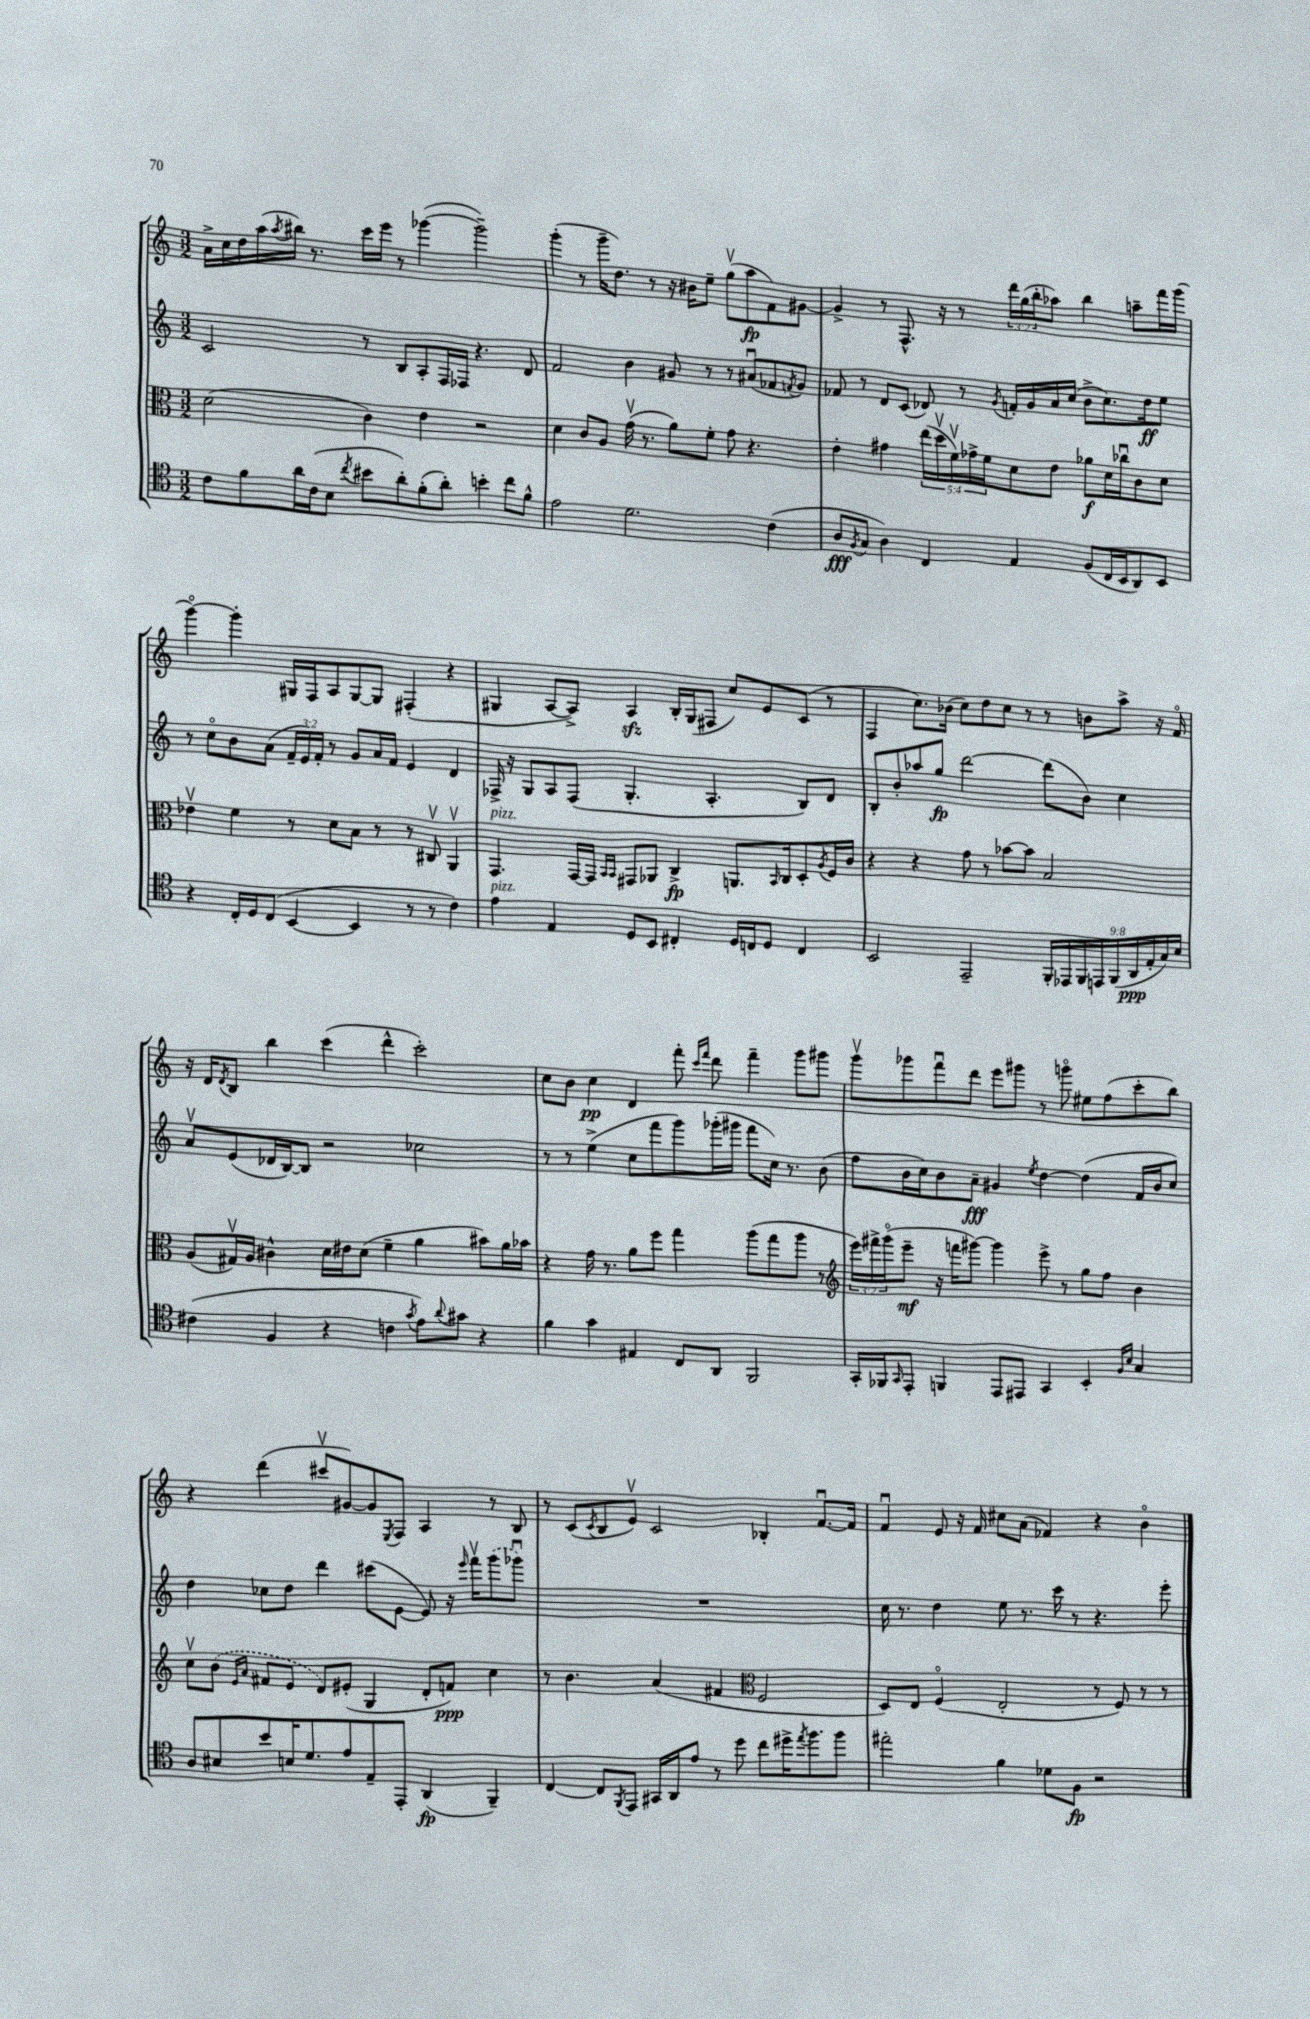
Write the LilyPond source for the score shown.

<<
\new StaffGroup <<
\new Staff = "s0" {
    \clef treble \key c \major \numericTimeSignature \time 3/2 \override Staff.TupletNumber.text = #tuplet-number::calc-fraction-text
    a'16-> c''16 d''16 a''16( \acciaccatura { a''8 } bis''16) r8. c'''16 e'''16 r8 ges'''4~( ges'''2--) |
    g'''4-.( r8 g'''16-- d''8.) r8 r16 bis'16 e''8-- g''8\upbow( a''8\fp f'8) gis'8~ |
    gis'4-> r8 f8.-^ r16 r8 \tuplet 3/2 { d'''16 g''16( b''16-. } aes''8) b''4 a''8-- f'''16 g'''16( |
    g'''4~\flageolet) g'''4-. gis16 f16 a8 gis8~ gis8 fis4-.( r4 |
    gis4 a8~ a8->) a4\sfz b16-. gis16( fis8 c''8) e'8 c'8( r8 |
    f4 c''8.) bes'16( c''8) d''8 c''8 r8 r8 b'8 a''8-> r16 f'16\flageolet |
    r16 d'16 \acciaccatura { d'8 } b8 b''4 c'''4( d'''4-^ c'''2-.) |
    c''8 b'8 c''4\pp d'4 f'''8-. \grace { c'''16 f'''16 } d'''8 f'''4-- g'''8 gis'''8 |
    g'''8\upbow ges'''8 f'''8\downbow d'''8 e'''8 gis'''8 r8 g'''8\flageolet eis''8 f''8( c'''8-. b''8) |
    r4 d'''4( cis'''8\upbow gis'8~) gis'8 \acciaccatura { e8 } f8 a4 r8 b8 |
    r8 c'8( \acciaccatura { c'8 } b8 e'8\upbow) c'2 bes4-. f'8.~\downbow f'16 |
    f'4\downbow e'8 r16 f'16 cis''8 a'8( fes'4) r4 b'4\flageolet \bar "|." |
}
\new Staff = "s1" {
    \clef treble \key c \major \numericTimeSignature \time 3/2 \override Staff.TupletNumber.text = #tuplet-number::calc-fraction-text
    c'2 r8 b8 a8-. f16 fes16 r4. d'8 |
    f'2 b'4 gis'8 r8 r8 ais'8\downbow( fes'8 \acciaccatura { f'8 } gis'8) |
    fes'8 r8 d'8 c'8( des'8) r8 \acciaccatura { g'8 } f'16-. g'16 a'16 c''16( b'8-> c''8.) d''16\ff e''8 |
    r8 c''8\flageolet b'8 a'8( \tuplet 3/2 { f'16-- e'16) f'16-. } r8 g'8 a'16 f'16 e'4 d'4 |
    fes16-> r16 g8 a8 fes8( g4.-. a4.-. b8) d'8 |
    b8-. b'8-. aes''8 g''8\fp d'''2~ d'''8( b'8) c''4 |
    a'8\upbow e'8( des'16 b16~) b8 r2 ces''2 |
    r8 r8 e''4->( c''8 f'''8 g'''8) ges'''16-.( gis'''16 f'''8 c''16) r8. b'8( |
    f''8 b'16 c''16) b'8 a'8--\fff gis'4 \acciaccatura { e''8 } d''4~ d''4( f'16 b'16 c''8) |
    d''4 ces''8 d''8 d'''4 cis'''8( e'8~ e'8) r16 \grace { e'''16 } f'''16\upbow \once \slurDashed g'''8( ges'''8\downbow) |
    R1. |
    c''16 r8. d''4 e''8 r8. c'''16 r8 r4. e'''8-. \bar "|." |
}
\new Staff = "s2" {
    \clef alto \key c \major \numericTimeSignature \time 3/2 \override Staff.TupletNumber.text = #tuplet-number::calc-fraction-text
    d'2( c'4) e'4 r2 |
    d'4 c'8 a8 g'16\upbow( r8. a'8) f'8-. g'8 r4. |
    e'4-. gis'4 \tuplet 5/4 { e''16( d''16\upbow f'16\upbow) ges'16-> f'16 } d'8 e'8 aes'8\f d'16 ces''16\downbow c'8 d'8 |
    ees'4\upbow f'4 r8 d'8 b8 r8 r8 cis8\upbow a,4\upbow |
    g,4.^\markup { \italic "pizz." } g,16~ g,16 \grace { b,16 b,16 } gis,8 aes,8 c4->\fp a,8. \grace { b,16 } c16 d8-. \acciaccatura { a8 } f16 c'16 |
    r4 r4 g'8 r8 bes'8~ bes'8 b2 |
    a8( gis16\upbow) a16 cis'4-^ d'16 eis'16 d'8( f'4-- a'4 bis'8) a'16 bes'16 |
    r4 g'16 r8. a'8 f''8 g''4 a''8( g''8 a''8 r8 |
    \clef treble \tuplet 3/2 { e'''16) fis'''16-> g'''16\flageolet( } e'''8--\mf r16 f'''16 gis'''8~) gis'''4 e'''8-> r8 g''8 f''8 b'4 |
    c''8\upbow \once \slurDashed b'8( \grace { e'16 a'16 } fis'8 e'8 d'8) eis'8-.( g4 d'8-. f'8\ppp) c''4 |
    r8 b'4. a'4( fis'4 \clef alto f2 |
    d8) e8 f4\flageolet( e2-. r8 f8) r8 r8 \bar "|." |
}
\new Staff = "s3" {
    \clef tenor \key c \major \numericTimeSignature \time 3/2 \override Staff.TupletNumber.text = #tuplet-number::calc-fraction-text
    c'8 f'8 a'16 c'16( b8 \acciaccatura { c''8 } bis'8 a'8-.) f'8-.( a'8-.) b'4-. c''8 f'8-^ |
    e'2 d'2. c'4( |
    a8\fff \acciaccatura { f8 } g8 a4) c4 e4 f8( c16 b,16 a,8) b,8 |
    r4 c16-. d16 c8( b,4~ b,4 r8 r8 c'4) |
    e'4^\markup { \italic "pizz." } e4 d8 b,8 cis4-. d16 c16 d8 c4 |
    b,2 e,2-- \tuplet 9/8 { f,16-. ees,16 f,16 e,16 f,16( a,16\ppp e16-. g16) b16 } |
    cis'4( f4 r4 c'4 \acciaccatura { g'8 } e'8) \appoggiatura { a'8 } gis'8 r4 |
    f'4 g'4 eis4 c8 a,8 f,2 |
    g,16-. fes,16 \grace { g,16 } e,8-. f,4 e,8 eis,8 g,4 b,4-. \grace { f16 b16 } g4 |
    a8 bis8 b'8 b16 d'8. e'8 e8-- e,8-. a,4\fp( f,4--) |
    c4~ c8 \acciaccatura { f,8 } e,8 gis,16 a,16 e'8 r8 d''8 c''8 dis''16-> \acciaccatura { e''8 } f''8. f''8 |
    eis''2-. f'4 des'8 f8\fp r2 \bar "|." |
}
>>
>>
\layout { \context { \Score \remove "Bar_number_engraver" } }
